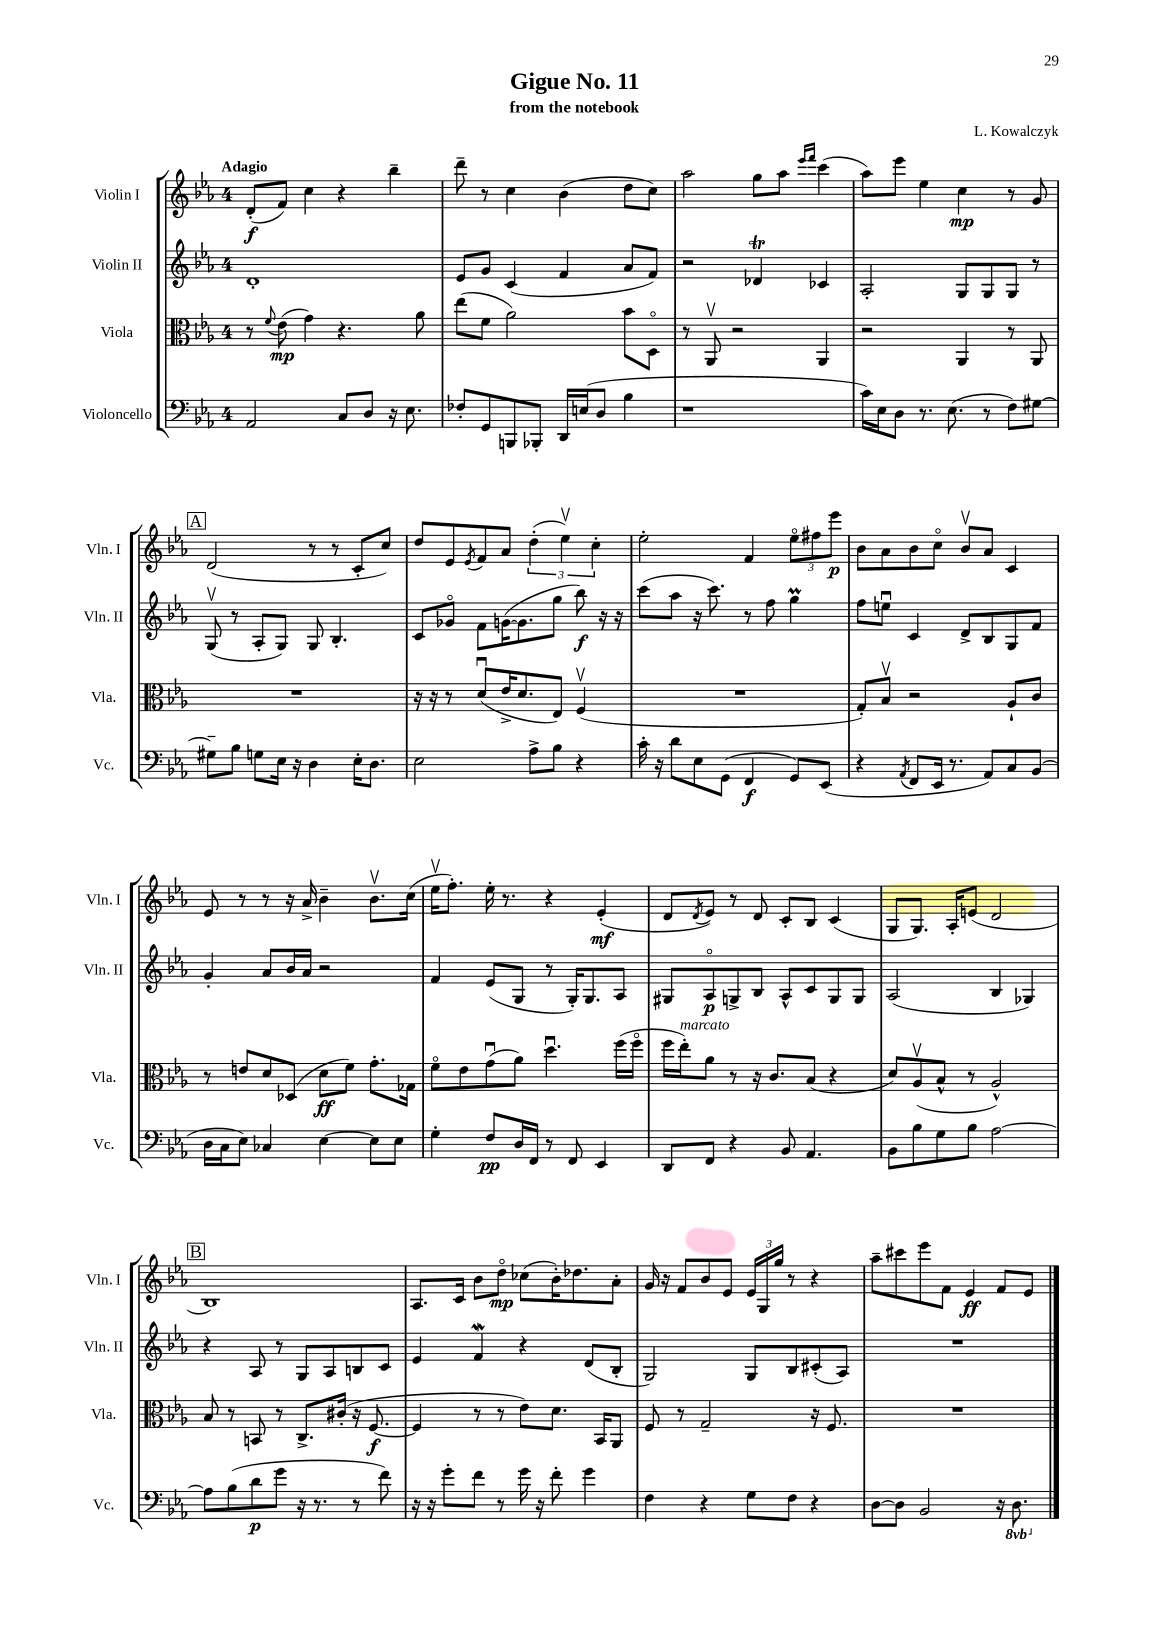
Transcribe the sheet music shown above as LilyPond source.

\header { title = "Gigue No. 11" composer = "L. Kowalczyk" subtitle = "from the notebook" }
<<
\new StaffGroup <<
\new Staff = "s0" \with { instrumentName = "Violin I" shortInstrumentName = "Vln. I" } {
    \clef treble \key ees \major \once \override Staff.TimeSignature.style = #'single-digit \time 4/4 \tempo "Adagio"
    d'8-.\f( f'8) c''4 r4 bes''4-- |
    d'''8-- r8 c''4 bes'4( d''8 c''8) |
    aes''2 g''8 aes''8 \grace { ees'''16 f'''16 } c'''4( |
    aes''8) ees'''8 ees''4 c''4\mp r8 g'8 |
    \mark \markup { \box "A" } d'2( r8 r8 c'8-. c''8) |
    d''8 ees'8 \acciaccatura { ees'8 } f'8 aes'8 \tuplet 3/2 { d''4-.( ees''4\upbow) c''4-. } |
    ees''2-. f'4 \tuplet 3/2 { ees''8\flageolet fis''8 ees'''8\p } |
    bes'8 aes'8 bes'8 c''8\flageolet bes'8\upbow aes'8 c'4 |
    ees'8 r8 r8 r16 aes'16-> bes'4-- bes'8.\upbow c''16( |
    ees''16\upbow f''8.-.) ees''16-. r8. r4 ees'4-.\mf( |
    d'8 \acciaccatura { d'8 } ees'8) r8 d'8 c'8-. bes8 c'4( |
    g8 g8.) aes16-. e'8( d'2 |
    \mark \markup { \box "B" } bes1) |
    aes8. c'16 bes'8 d''8\flageolet\mp ces''8( bes'16-.) des''8. aes'8-. |
    g'16 r16 f'8 bes'8 ees'8 \tuplet 3/2 { ees'16 g16 g''16 } r8 r4 |
    aes''8-- cis'''8 ees'''8 f'8 ees'4\ff f'8 ees'8 \bar "|." |
}
\new Staff = "s1" \with { instrumentName = "Violin II" shortInstrumentName = "Vln. II" } {
    \clef treble \key ees \major \once \override Staff.TimeSignature.style = #'single-digit \time 4/4
    d'1-. |
    ees'8 g'8 c'4( f'4 aes'8 f'8) |
    r2 des'4\trill ces'4 |
    aes2-. g8 g8 g8 r8 |
    \mark \markup { \box "A" } g8\upbow( r8 aes8-. g8) g8 bes4.-. |
    c'8 ges'8\flageolet f'8 g'16~( g'8. g''8 bes''8\f) r16 r16 |
    c'''8( aes''8 r16 c'''8.) r8 f''8 g''4\prall |
    f''8 e''8\downbow c'4 d'8-> bes8 g8 f'8 |
    g'4-. aes'8 bes'16 aes'16 r2 |
    f'4 ees'8( g8 r8 g16-.) g8. aes8 |
    gis8 aes8\flageolet\p g8-> bes8 aes8-^ c'8 g8 g8 |
    aes2( bes4 ges4) |
    \mark \markup { \box "B" } r4 aes8 r8 g8 aes8 b8 c'8 |
    ees'4 f'4\mordent r4 d'8( bes8-. |
    g2) g8 bes8 cis'8-.( aes8) |
    R1 \bar "|." |
}
\new Staff = "s2" \with { instrumentName = "Viola" shortInstrumentName = "Vla." } {
    \clef alto \key ees \major \once \override Staff.TimeSignature.style = #'single-digit \time 4/4
    r8 \appoggiatura { f'8 } ees'8\mp( g'4) r4. aes'8 |
    ees''8( f'8 aes'2) bes'8 d8\flageolet |
    r8 aes,8\upbow r2 aes,4 |
    r2 aes,4 r8 aes,8 |
    \mark \markup { \box "A" } R1 |
    r16 r16 r8 d'8\downbow( ees'16-> d'8. ees8) f4\upbow( |
    R1 |
    g8-.) bes8\upbow r2 aes8-! c'8 |
    r8 e'8 d'8 des8( d'8\ff f'8) g'8.-. ges16 |
    f'8\flageolet ees'8 g'8\downbow( aes'8) d''4.\downbow f''16( f''16\flageolet |
    f''16 ees''16-.^\markup { \italic "marcato" }) aes'8 r8 r16 c'8. bes8( r4 |
    d'8) aes8\upbow( bes8-^ r8 aes2-^) |
    \mark \markup { \box "B" } bes8 r8 b,8 r8 c8.-> cis'16-.( r16 f8.~\f |
    f4 r8 r8 ees'8) d'8. bes,16 aes,8 |
    f8 r8 g2-- r16 f8. |
    R1 \bar "|." |
}
\new Staff = "s3" \with { instrumentName = "Violoncello" shortInstrumentName = "Vc." } {
    \clef bass \key ees \major \once \override Staff.TimeSignature.style = #'single-digit \time 4/4 \set Staff.ottavationMarkups = #ottavation-simple-ordinals
    aes,2 c8 d8 r16 ees8. |
    fes8-. g,8 b,,8 bes,,8-. d,16 e16( d8 bes4 |
    r1 |
    c'16) ees16 d8 r8. ees8.( r8 f8) gis8~ |
    \mark \markup { \box "A" } gis8-- bes8 g8 ees16 r16 d4 ees16-. d8. |
    ees2 aes8-> bes8 r4 |
    c'16-. r16 d'8 ees8 g,8( f,4\f g,8) ees,8( |
    r4 \acciaccatura { aes,8 } f,8 ees,16 r8. aes,8) c8 bes,8( |
    d16 c16 ees8) ces4 ees4~ ees8 ees8 |
    g4-. f8\pp d16 f,16 r8 f,8 ees,4 |
    d,8 f,8 r4 bes,8 aes,4. |
    bes,8 bes8 g8 bes8 aes2~ |
    \mark \markup { \box "B" } aes8 bes8( d'8\p g'8 r16 r8. r8 f'8) |
    r16 r16 g'8-. f'8 r8 g'16 r16 f'8-. g'4 |
    f4 r4 g8 f8 r4 |
    d8~ d8 bes,2 r16 \ottava #-1 d,8. \ottava #0 \bar "|." |
}
>>
>>
\layout { \context { \Score \remove "Bar_number_engraver" } }
